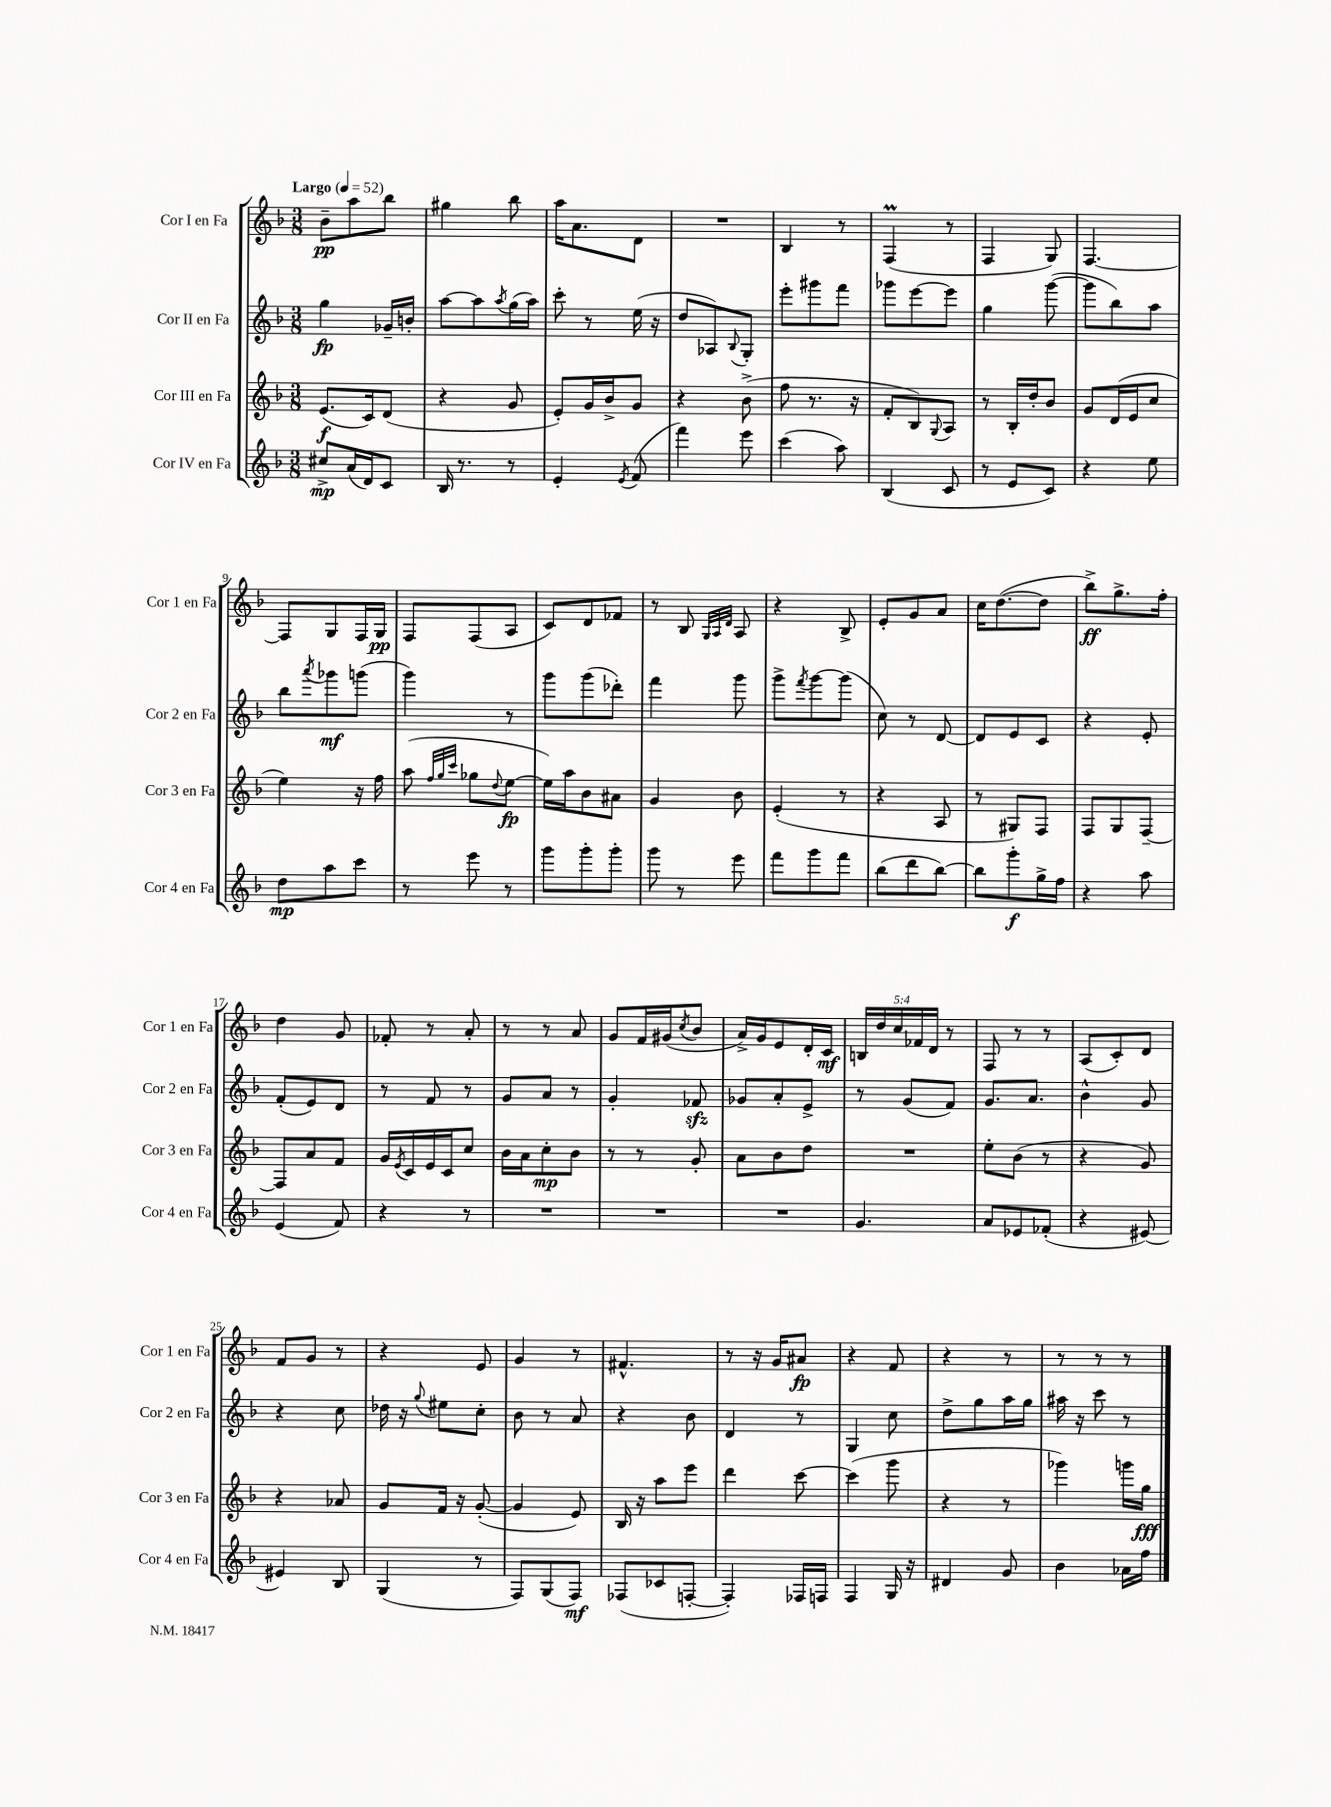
<<
\new StaffGroup <<
\new Staff = "s0" \with { instrumentName = "Cor I en Fa" shortInstrumentName = "Cor 1 en Fa" } {
    \clef treble \key f \major \numericTimeSignature \time 3/8 \override Staff.TupletNumber.text = #tuplet-number::calc-fraction-text \tempo "Largo" 4 = 52
    bes'8--\pp a''8 bes''8 |
    gis''4 bes''8 |
    a''16 a'8. d'8 |
    R4. |
    bes4 r8 |
    f4\prall( r8 |
    f4 g8) |
    f4.~ |
    f8 g8 f16 g16\pp |
    f8 f8( a8 |
    c'8) d'8 fes'8 |
    r8 bes8 \grace { g32 a32 d'32 } a8 |
    r4 bes8-> |
    e'8-. g'8 a'8 |
    c''16 d''8.~( d''8 |
    bes''8->\ff) g''8.-> f''16-. |
    d''4 g'8 |
    fes'8-. r8 a'8-. |
    r8 r8 a'8 |
    g'8 f'16 gis'16( \acciaccatura { c''8 } bes'8 |
    a'16->) g'16 e'8 d'16-. c'16\mf |
    \tuplet 5/4 { b16 d''16 c''16 fes'16 d'16 } r8 |
    f8 r8 r8 |
    a8( c'8-.) d'8 |
    f'8 g'8 r8 |
    r4 e'8 |
    g'4 r8 |
    fis'4.-^ |
    r8 r16 g'16 ais'8\fp |
    r4 f'8 |
    r4 r8 |
    r8 r8 r8 \bar "|." |
}
\new Staff = "s1" \with { instrumentName = "Cor II en Fa" shortInstrumentName = "Cor 2 en Fa" } {
    \clef treble \key f \major \numericTimeSignature \time 3/8
    g''4\fp ges'16-- b'16-. |
    a''8~ a''8 \acciaccatura { a''8 } g''16( a''16) |
    c'''8-. r8 e''16( r16 |
    d''8 aes8) \appoggiatura { bes8 } g8-. |
    e'''8-. gis'''8 f'''8 |
    ges'''8 e'''8~ e'''8 |
    g''4 g'''8~( |
    g'''8 bes''8) a''8 |
    bes''8 \acciaccatura { a'''8 } ges'''8\mf g'''8( |
    g'''4) r8 |
    g'''8 g'''8( des'''8-.) |
    f'''4 g'''8 |
    g'''8-> \acciaccatura { f'''8 } g'''8~ g'''8( |
    c''8) r8 d'8~ |
    d'8 e'8 c'8 |
    r4 e'8-. |
    f'8-.( e'8) d'8 |
    r8 f'8 r8 |
    g'8 a'8 r8 |
    g'4-. fes'8\sfz |
    ges'8 a'8-. e'8-> |
    r8 g'8( f'8) |
    g'8. a'8. |
    bes'4-^ g'8 |
    r4 c''8 |
    des''16 r16 \appoggiatura { g''8 } eis''8 c''8-. |
    bes'8 r8 a'8 |
    r4 bes'8 |
    d'4 r8 |
    g4 c''8 |
    d''8-> g''8 a''16 g''16 |
    ais''16 r16 c'''8 r8 \bar "|." |
}
\new Staff = "s2" \with { instrumentName = "Cor III en Fa" shortInstrumentName = "Cor 3 en Fa" } {
    \clef treble \key f \major \numericTimeSignature \time 3/8
    e'8.\f( c'16) d'8( |
    r4 g'8 |
    e'8-.) g'16 bes'16-> g'8 |
    r4 bes'8->( |
    f''8 r8. r16 |
    f'8-. bes8) \appoggiatura { g8 } a8 |
    r8 bes16-. d''16-. bes'8 |
    g'8 d'16( e'16 c''8 |
    e''4) r16 f''16 |
    a''8( \grace { f''32 g''32 c'''32 } ges''8 \appoggiatura { d''8 } e''8~\fp |
    e''16) a''16 bes'8 ais'8 |
    g'4 bes'8 |
    e'4-.( r8 |
    r4 a8 |
    r8 gis8) f8 |
    f8 g8 f8~-- |
    f8 a'8 f'8 |
    g'16 \acciaccatura { e'8 } c'16 e'16 c'16 c''8 |
    bes'16 a'16 c''8-.\mp bes'8 |
    r8 r8 g'8-. |
    a'8 bes'8 d''8 |
    R4. |
    e''8-. bes'8( r8 |
    r4 g'8) |
    r4 aes'8 |
    g'8 f'16 r16 g'8~-.( |
    g'4 e'8) |
    bes16 r16 a''8 e'''8 |
    d'''4 c'''8~ |
    c'''4( g'''8 |
    r4 r8 |
    ges'''4) g'''16 g''16\fff \bar "|." |
}
\new Staff = "s3" \with { instrumentName = "Cor IV en Fa" shortInstrumentName = "Cor 4 en Fa" } {
    \clef treble \key f \major \numericTimeSignature \time 3/8
    cis''8->\mp a'16( d'16) c'8 |
    bes16 r8. r8 |
    e'4-. \acciaccatura { e'8 } f'8( |
    f'''4) e'''8 |
    c'''4( a''8) |
    bes4( c'8 |
    r8 e'8 c'8) |
    r4 e''8 |
    d''8\mp a''8 c'''8 |
    r8 e'''8 r8 |
    g'''8 g'''8-. g'''8-. |
    g'''8 r8 e'''8 |
    f'''8 g'''8 f'''8 |
    bes''8( d'''8 bes''8~) |
    bes''8 g'''8-.\f g''16-> f''16 |
    r4 a''8 |
    e'4( f'8) |
    r4 r8 |
    R4. |
    R4. |
    R4. |
    g'4. |
    a'8 ees'8 fes'8-.( |
    r4 eis'8~) |
    eis'4 bes8 |
    g4( r8 |
    f8) g8( f8\mf) |
    fes8( ces'8 f8~-. |
    f4-.) fes16 f16 |
    f4 g16 r16 |
    dis'4 g'8 |
    bes'4 aes'16 f''16 \bar "|." |
}
>>
>>
